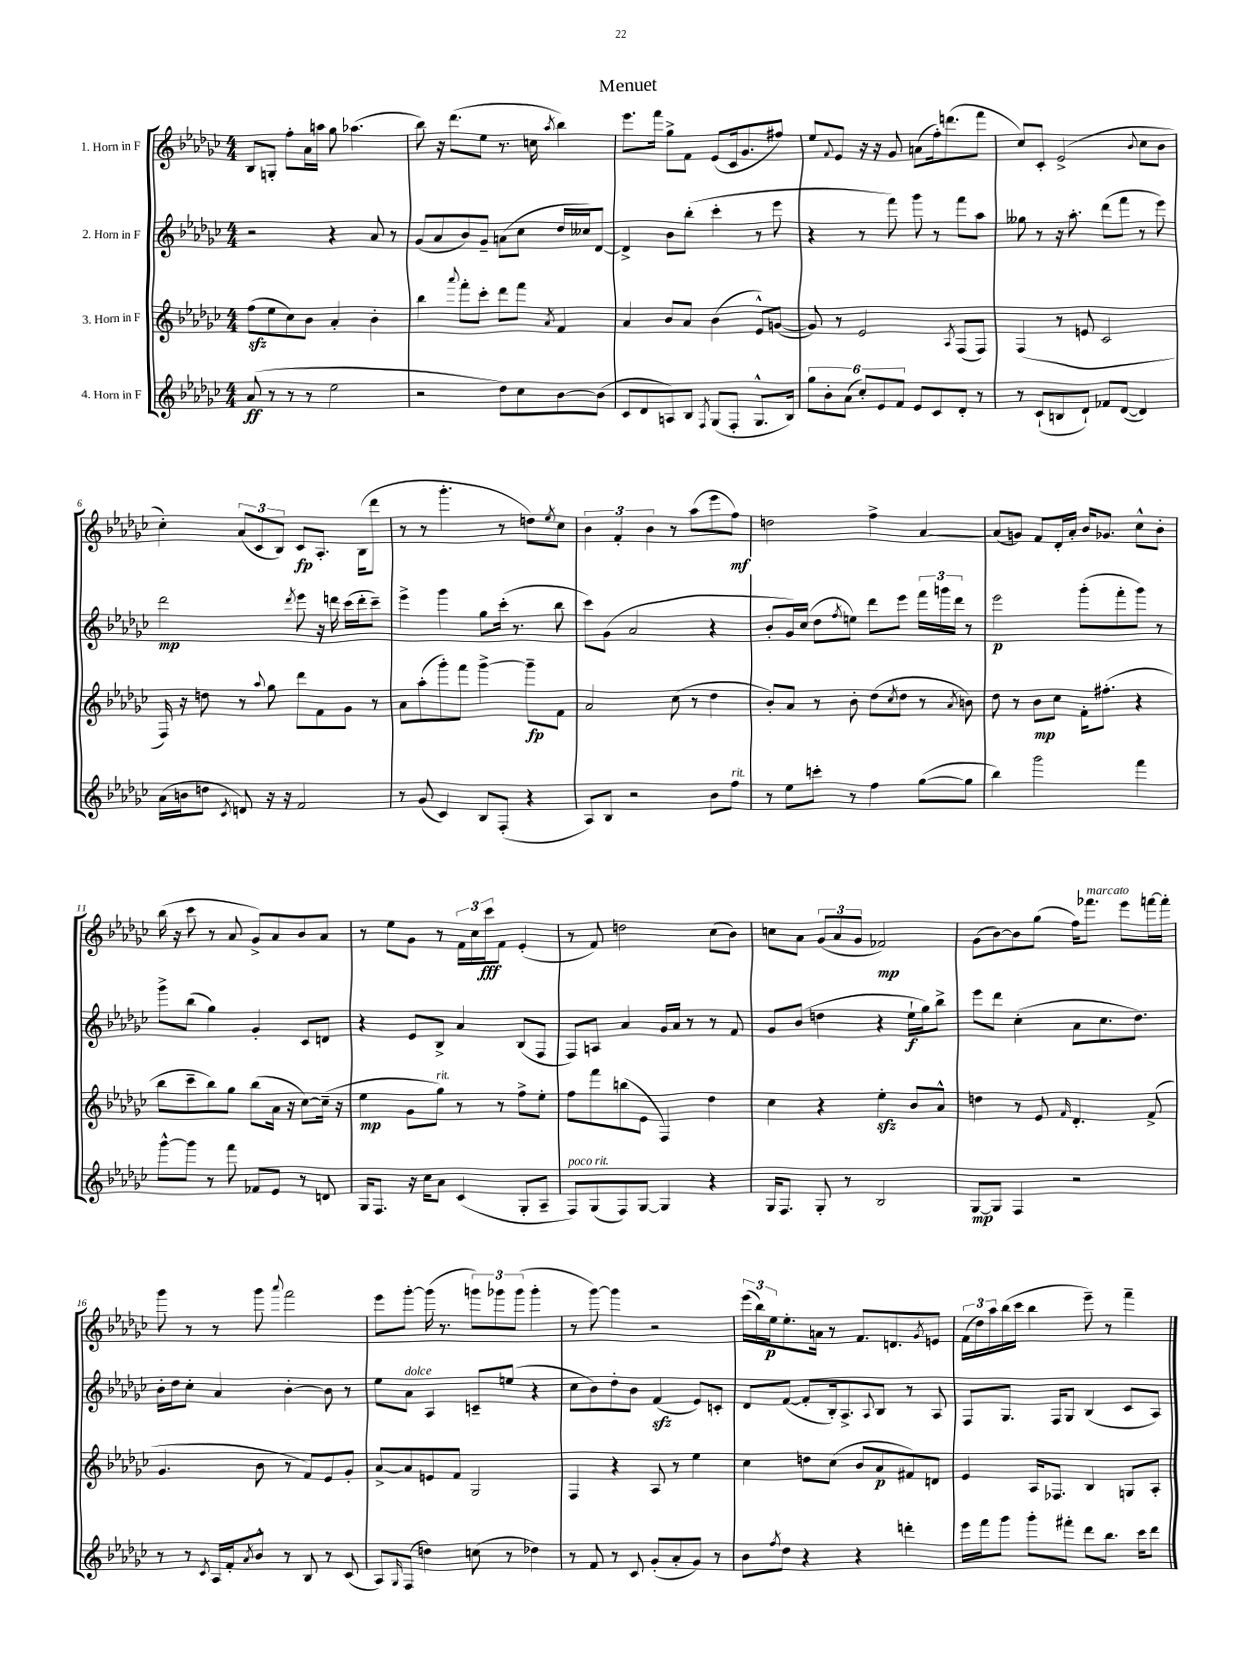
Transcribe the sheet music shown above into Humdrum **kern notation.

**kern	**kern	**kern	**kern
*staff4	*staff3	*staff2	*staff1
*clefG2	*clefG2	*clefG2	*clefG2
*k[b-e-a-d-g-c-]	*k[b-e-a-d-g-c-]	*k[b-e-a-d-g-c-]	*k[b-e-a-d-g-c-]
*M4/4	*M4/4	*M4/4	*M4/4
(8a-	(8ff	2r	8B-
8r	8ee-	.	8G'
8r	8cc-)	.	8ff'
8r	8b-	.	16a-
.	.	.	16aa
2ee-	4a-'	4r	8gg-
.	.	.	(4.aa-
.	4b-'	8a-	.
.	.	8r	.
=	=	=	=
2r	4bb-	(8g-	8bb-)
.	.	8a-	16r
.	.	.	(8.ddd-
.	8qqaaa-	.	.
.	8fff'	8b-)	.
.	8ccc-'	8g-~	8ee-
8dd-)	8ddd-	(8a	8.r
8cc-	8fff	8cc-	.
.	.	.	16cc
.	8qa-	.	8qaa-
[8b-	4f	16dd-	4bb-)
.	.	16cc--)	.
(8b-]	.	[8d-	.
=	=	=	=
8c-	4a-	4d-^]	8.eee-
8d-	.	.	.
.	.	.	16fff
8A)	8b-	8b-	8gg-^
8B-	8a-	(8bb-'	8f
8qF	.	.	.
(8G-	(4b-	4ccc-'	(8e-
8F'	.	.	16c-
.	.	.	8.g-
8.G-^^	8e-^^)	8r	.
.	([8g	8eee-	8ff#)
16B-)	.	.	.
=	=	=	=
12gg-	8g])	4r	8ee-
12b-'	.	.	.
.	.	.	8qqf
.	8r	.	8e-
(12a-	.	.	.
12cc-')	2e-	8r	16r
.	.	.	16r
12e-	.	.	.
.	.	8fff)	8g-
12f	.	.	.
8e-	.	8ggg-	(8a
8c-	.	8r	16ff')
.	.	.	(8.ddd
.	8qA-	.	.
8d-'	(8F	8fff	.
8r	8F)	8aa-	8fff
=	=	=	=
8r	(4F	8gg--	8cc-)
(8c-`	.	8r	8c-'
8B	8r	16r	(2e-^
.	.	8.aa-'	.
8d-`)	8e	.	.
8f-	2c-	(8ddd-	.
([8d-	.	8fff	.
.	.	.	8qqb-
4d-])	.	8r	8cc-
.	.	8eee-)	8b-
=	=	=	=
(16a-	16F)	2ddd-	4cc-')
16b	16r	.	.
8dd	8dd	.	.
8qc-	.	.	.
8d)	8r	.	(12a-
.	.	.	12c-
.	8qqaa-	.	.
16r	8gg-	.	.
.	.	.	12B-)
16r	.	.	.
.	.	8qddd-	.
2f	8ddd-	8eee-	8c-
.	8f	16r	8.A-'
.	.	16ddd	.
.	8g-	(16ccc-	.
.	.	16ddd'	(16B-
.	8r	8ccc-~)	8ddd-
=	=	=	=
8r	8a-	4eee-^	8r
(8g-	(8aa-'	.	8r
4c-)	8ggg-')	4ggg-	4.ggg-'
.	8fff	.	.
8B-	[4ggg-^	8gg-	.
(8F'	.	(16ccc-'	8r
.	.	8.r	.
4r	8ggg-~]	.	8dd)
.	.	.	8qee-
.	8f	8bb-	8cc-
=	=	=	=
8A-)	2a-	8ccc-)	6b-
8B-	.	(8g-	.
.	.	.	6f'
2r	.	2a-	.
.	.	.	6b-
.	(8cc-	.	8r
.	8r	.	(8aa-
8b-	4dd-	4r	8eee-
8ff	.	.	8ff)
=	=	=	=
8r	8b-')	8b-'	2dd
8ee-	8a-	16g-)	.
.	.	(16cc-	.
8ccc'	8r	8dd-	.
.	.	8qff	.
8r	8b-'	8ee)	.
4ff	(8dd-	8ddd-	4ff^
.	8qcc-	.	.
.	8dd-	8eee-	.
([8gg-	8r	24fff	[4a-
.	.	24ggg	.
.	.	24ddd-	.
.	8qa-	.	.
8gg-]	8b)	8r	.
=	=	=	=
4bb-)	8dd-	2eee-	(8a-]
.	8r	.	8g)
2ggg-	8b-	.	8f
.	8cc-	.	16d-'
.	.	.	16a-'
.	16f'	(8ggg-'	16b-
.	(8.ff#'	.	8.g-
.	.	8fff'	.
4fff	4r	8ggg-)	8cc-^^
.	.	8r	8b-'
=	=	=	=
[8ggg-^^	8bb-	8ggg-^	(16bb-
.	.	.	16r
8ggg-]	8ccc-~	(8bb-	8ccc-
8r	8bb-)	4gg-)	8r
8fff	8gg-	.	8a-
8f-	(8bb-	4g-'	8g-^)
8e-	16a-	.	8a-
.	16r	.	.
8r	[8cc-)	8c-	8b-
8d	(16cc-~]	8d	8a-
.	16r	.	.
=	=	=	=
16G-	4ee-	4r	8r
8.F	.	.	.
.	.	.	8ee-
16r	8g-	8e-	8g-
16cc-	.	.	.
8a-	8gg-)	8B-^	8r
(4c-	8r	4a-	24f
.	.	.	24cc-
.	.	.	24ccc-
.	8r	.	8f
8G-'	8ff^	(8B-	(4e-'
8A-~	8ee-'	8F	.
=	=	=	=
8F)	8ff	8F)	8r
(8G-	8fff	8A	8f)
8F)	(8bb	4a-	2dd
[8G-	8e-	.	.
4G-]	4F)	16g-	.
.	.	16a-	.
.	.	8r	.
4r	4dd-	8r	(8cc-
.	.	8f	8b-)
=	=	=	=
16G-	4cc-	8g-	8cc
8.F	.	.	.
.	.	(8b-	8a-
8G-'	4r	4dd	(12g-
.	.	.	12a-
8r	.	.	.
.	.	.	12g-
2B-	4ee-'	4r	2f-)
.	8b-	16ee-`	.
.	.	16gg-)	.
.	8a-^^	8bb-^	.
=	=	=	=
[8G-	4dd	8eee-	(8g-
8G-]	.	8ddd-	[8b-)
4F	8r	(4cc-'	8b-]
.	8e-	.	(8gg-
.	16qqf	.	.
2r	4.d-'	8a-	16ff)
.	.	.	8.fff-
.	.	8.cc-	.
.	.	.	8eee-
.	.	8.dd-)	.
.	(8f^	.	[16fff
.	.	.	16fff']
=	=	=	=
8r	4.g-	16b-'	8ggg-
.	.	16dd-	.
8r	.	8cc-'	8r
8qc-	.	.	.
16A-	.	4a-	8r
16f'	.	.	.
8qa-	.	.	.
8b-^^	8b-	.	8ggg-
.	.	.	8qqaaa-
8r	8r	[4b-'	2fff
8B-	8f)	.	.
8r	8e-	8b-]	.
(8c-	8g-'	8r	.
=	=	=	=
8A-)	[8a-^	8ee-	8eee-
16qqG-	.	.	.
(8F	8a-]	8a-	[8ggg-'
4dd)	8e	4A-	(16ggg-]
.	.	.	8.r
.	8f	.	.
(8cc	2G-	8c~	12ggg)
.	.	.	12ggg-
8r	.	(8ee	.
.	.	.	(12ggg-
4dd-)	.	4r	4ggg-'
=	=	=	=
8r	4F	8cc-	8r
8f	.	8b-)	[8ggg-)
8r	4r	8dd-'	4ggg-]
8c-	.	8b-	.
(8g-'	8A-	(4f	2r
8a-'	8r	.	.
8g-)	4ee-	8e-)	.
8r	.	8c'	.
=	=	=	=
8b-	4cc-	8d-	(24eee-
.	.	.	24bb-)
.	.	.	24ee-
8qff	.	.	.
8dd-	.	([8f	8.ee-'
4r	8dd	8f']	.
.	.	.	16a
.	(8cc-	16B-')	8r
.	.	8.A-^	.
4r	8b-	.	8.f
.	.	8qqA-	.
.	8a-	8B-	.
.	.	.	8.d
4ddd'	8f#)	8r	.
.	.	.	8qg-
.	8d	8A-	8e
=	=	=	=
16eee-	4e-	8F	(24f
.	.	.	24dd-)
16fff	.	.	.
.	.	.	24aa-
8ggg-	.	8.G-	(16bb-
.	.	.	16ccc-
8ggg-'	16A-	.	4bb-
.	8.F-	16F	.
8fff#'	.	8G-	.
8ddd-	4B-	(4B-	8eee-~)
8.bb-	.	.	8r
.	8G	8c-	4fff~
16ccc-	.	.	.
8ddd-	8A-'	8A-)	.
==	==	==	==
*-	*-	*-	*-
